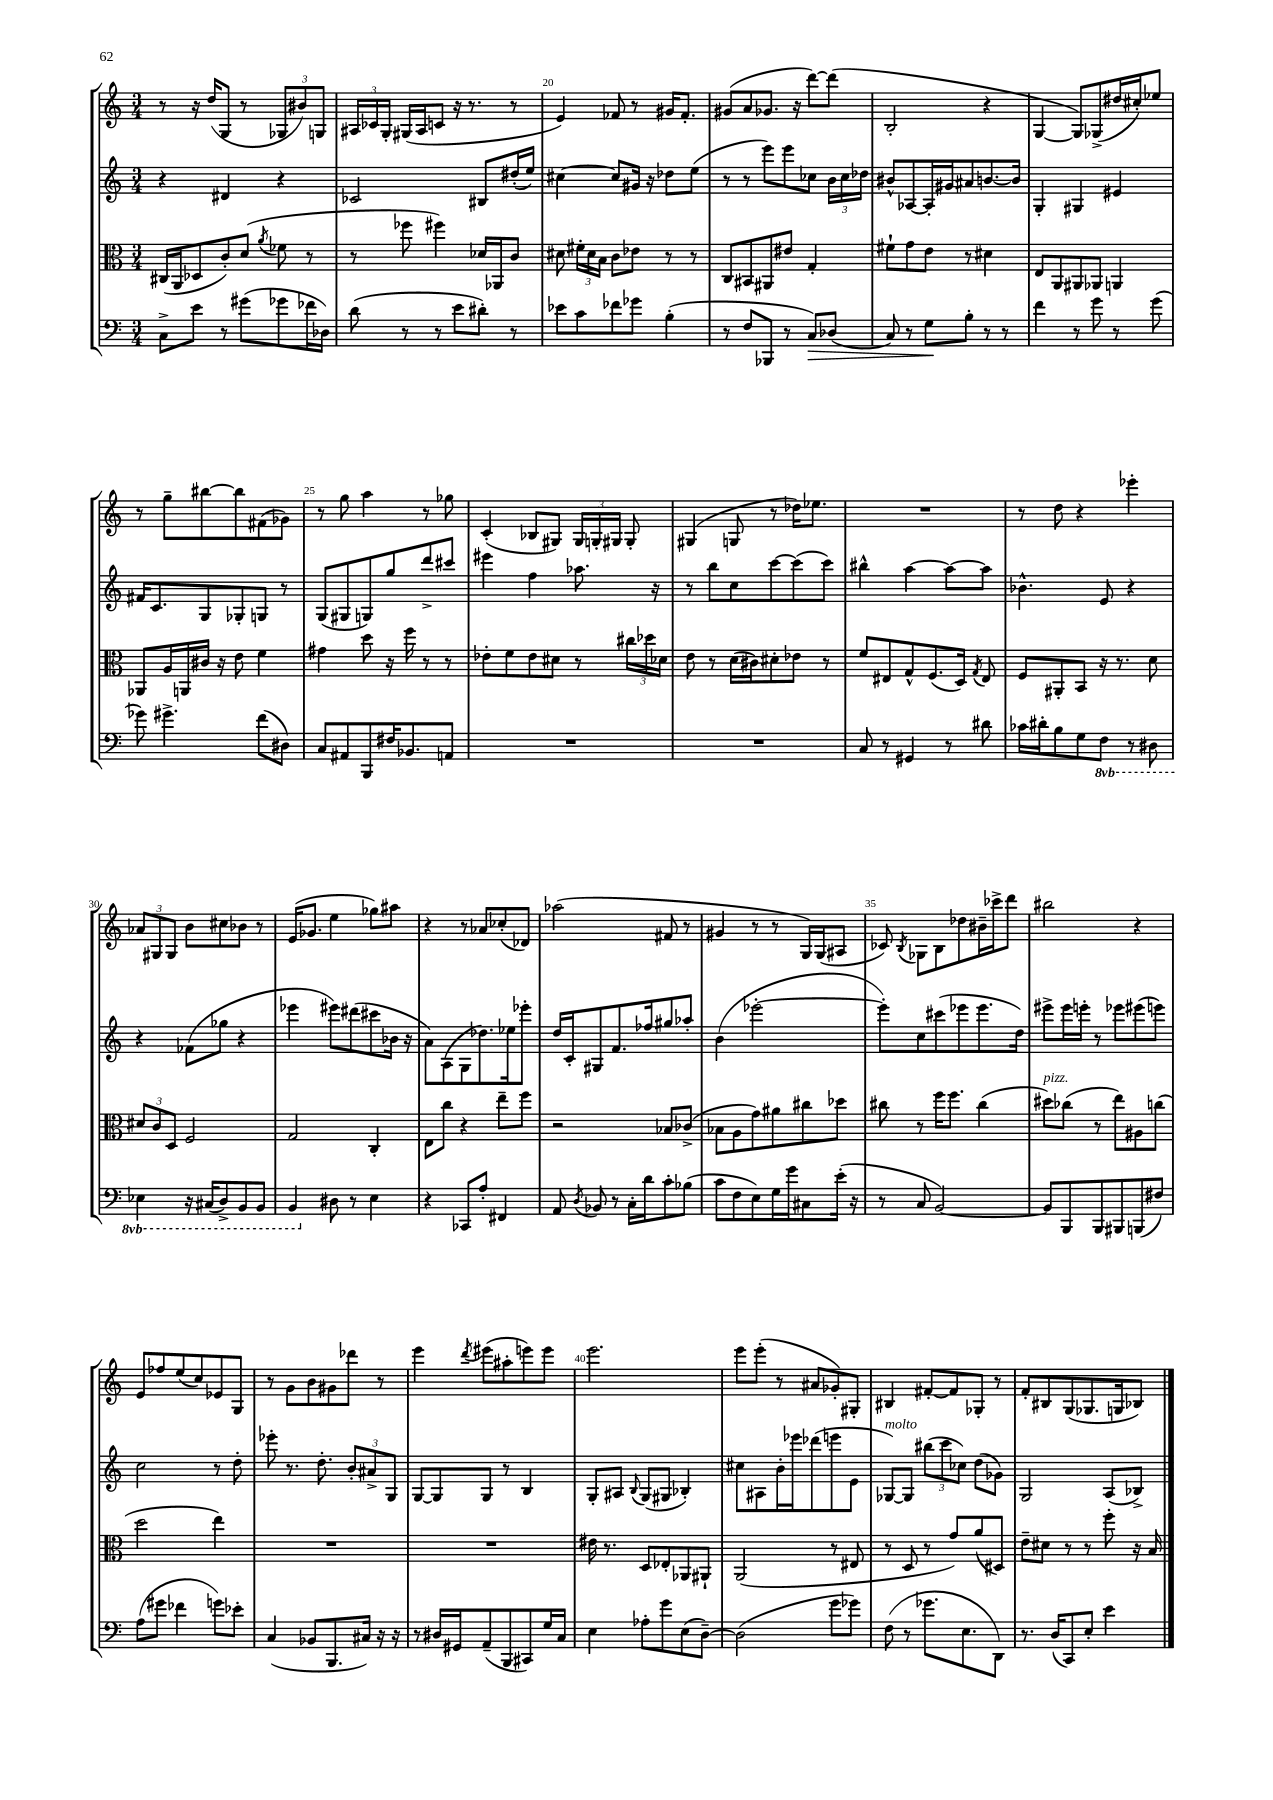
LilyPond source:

<<
\new StaffGroup <<
\new Staff = "s0" {
    \clef treble \key c \major \numericTimeSignature \time 3/4
    \autoBeamOff r8 r16 d''16[( g8] r8 \tuplet 3/2 { ges8[ bis'8) g8] } |
    \tuplet 3/2 { ais16[ ces'16 g16]-. } gis16[( ais16 c'8] r16 r8. r8 |
    e'4) fes'8 r8 gis'16[ fes'8.]-. |
    gis'8[( a'8 ges'8.] r16 d'''8[~) d'''8]( |
    b2-. r4 |
    g4~ g8[) ges8->( dis''16 cis''16-.) ees''8] |
    r8 g''8[-- bis''8~ bis''8 fis'8( ges'8]) |
    r8 g''8 a''4 r8 ges''8 |
    c'4-.( bes8[ gis8]) \tuplet 3/2 { gis16[ g16-. gis16] } gis8-. |
    gis4( g8 r8 des''16[) ees''8.] |
    R2. |
    r8 d''8 r4 ees'''4-. |
    \tuplet 3/2 { aes'8[ gis8 gis8] } b'8[ cis''8 bes'8] r8 |
    e'16[( ges'8.] e''4 ges''8[) ais''8] |
    r4 r8 aes'8[ ces''8-.( des'8]) |
    aes''2( fis'8 r8 |
    gis'4 r8 r8 g16[) g16( ais8] |
    ces'8) \acciaccatura { b8 } ges8[ b8 des''8 bis'16-- ces'''16-> d'''8] |
    bis''2 r4 |
    e'8[ fes''8 e''8( c''8) ees'8 g8] |
    r8 g'8[ b'8 gis'8 des'''8] r8 |
    e'''4 \acciaccatura { d'''8 } eis'''8[( ais''8-. e'''8) e'''8] |
    e'''2. |
    e'''8[ e'''8]-.( r8 ais'8[ ges'8-.) gis8]-. |
    bis4 fis'8[~-. fis'8 ges8]-. r8 |
    f'8[-. bis8 g8( ges8. g16 bes8]) \bar "|." |
}
\new Staff = "s1" {
    \clef treble \key c \major \numericTimeSignature \time 3/4
    \autoBeamOff r4 dis'4 r4 |
    ces'2 bis8[ dis''16-.( e''16]) |
    cis''4~ cis''8[ gis'16] r16 des''8[ e''8]( |
    r8 r8 e'''8[) e'''8 ces''8] \tuplet 3/2 { b'16[ ces''16 des''16] } |
    bis'8[-^ aes8~ aes16-. gis'16 ais'8 b'8.~ b'16] |
    g4-. gis4 eis'4 |
    fis'16[ c'8. g8 ges8-. g8] r8 |
    g8[( gis8 g8) g''8 d'''8-> cis'''8] |
    eis'''4 f''4 aes''8. r16 |
    r8 b''8[ c''8 c'''8~ c'''8( c'''8]) |
    bis''4-^ a''4~ a''8[~ a''8] |
    bes'4.-^ e'8 r4 |
    r4 fes'8[( ges''8] r4 |
    ees'''4 eis'''8[) dis'''8( cis'''8 bes'16] r16 |
    a'8[) a8( g8 des''8.) ees''16 ees'''8]-. |
    d''16[ c'16-. gis8 f'8. fes''16 gis''8 aes''8]-. |
    b'4( ees'''2~-. |
    ees'''8[-.) c''8 cis'''8( ees'''8 ees'''8. d''16]) |
    eis'''8[-> eis'''16 e'''16]-. r8 ees'''8[ eis'''8( e'''8]) |
    c''2 r8 d''8-. |
    ees'''8-. r8. d''8.-. \tuplet 3/2 { b'8[-. ais'8-> g8] } |
    g8[~ g8 g8] r8 b4 |
    g8[-. ais8] \appoggiatura { b8 } g8[( gis8] bes4-.) |
    cis''8[ ais8 b'16-. ees'''16 des'''8( e'''8 e'8] |
    ges8[~^\markup { \italic "molto" }) ges8] \tuplet 3/2 { bis''8[( c'''8 ces''8]) } d''8[( ges'8]) |
    g2 a8[( bes8]->) \bar "|." |
}
\new Staff = "s2" {
    \clef alto \key c \major \numericTimeSignature \time 3/4
    \autoBeamOff cis16[( a,16 des8 c'8-.) d'8]( \acciaccatura { a'8 } fes'8 r8 |
    r8 fes''8 fis''4) des'16[ aes,16 c'8] |
    dis'8 \tuplet 3/2 { fis'16[-. dis'16 b16] } c'8[ ees'8] r8 r8 |
    c8[ bis,8 ais,8 eis'8] g4-. |
    fis'8[-! g'8 e'8] r8 dis'4 |
    e8[ a,8 ais,8 aes,8] a,4 |
    aes,8[ a16 a,16 cis'16] r16 e'8 f'4 |
    gis'4 d''8 r16 f''16 r8 r8 |
    ees'8[-. f'8 ees'8 dis'8] r8 \tuplet 3/2 { cis''16[ des''16 des'16] } |
    e'8 r8 d'16[( cis'16) dis'8-. ees'8] r8 |
    f'8[ eis8 g8-^ f8.( d16]) \acciaccatura { g8 } eis8 |
    f8[ ais,8-. b,8] r16 r8. d'8 |
    \tuplet 3/2 { dis'8[ c'8 d8] } f2 |
    g2 c4-. |
    e8[ c''8] r4 e''8[-- f''8] |
    r2 bes8[ ces'8]->( |
    bes8[ a8 g'8) ais'8 cis''8 des''8] |
    cis''8 r8 f''16[ f''8.] cis''4( |
    dis''8[^\markup { \italic "pizz." }) ces''8]( r8 e''8[) ais8 c''8]( |
    d''2 e''4) |
    R2. |
    R2. |
    eis'16 r8. d8[ ees8-. aes,8 ais,8]-! |
    a,2( r8 eis8 |
    r8 d8 r8 g'8[) a'8( dis8]) |
    e'8[-- dis'8] r8 r8 f''8-. r16 b16 \bar "|." |
}
\new Staff = "s3" {
    \clef bass \key c \major \numericTimeSignature \time 3/4 \set Staff.ottavationMarkups = #ottavation-simple-ordinals
    \autoBeamOff c8[-> e'8] r8 gis'8[( ges'8 fes'16 des16]) |
    d'8( r8 r8 e'8[ dis'8]-.) r8 |
    ees'8[ c'8 fes'8 ges'8] b4-.( |
    r8 f8[ bes,,8] r8 c8[\>) des8]( |
    c8) r8 g8[\! b8]-. r8 r8 |
    f'4 r8 g'8 r8 g'8( |
    ges'8) gis'4.-> f'8[( dis8]) |
    c8[ ais,8 b,,8 fis16 bes,8. a,8] |
    R2. |
    R2. |
    c8 r8 gis,4 r8 dis'8 |
    ces'16[ dis'16-. b8 g8 \ottava #-1 f,8] r8 dis,8 |
    ees,4 r16 cis,16[( d,8->) b,,8 b,,8] |
    b,,4 \ottava #0 dis8 r8 e4 |
    r4 ces,8[ a8]-. fis,4 |
    a,8 \acciaccatura { d8 } bes,8 r8 c16[-. d'16 c'8-. bes8]( |
    c'8[ f8 e8) g16 g'16 cis8 e'16]-.( r16 |
    r8 c8 b,2~) |
    b,8[ b,,8 b,,8 bis,,8 b,,8( fis8]) |
    a8[( gis'8] fes'4 g'8[) ees'8]-. |
    c4( bes,8[ b,,8. cis16]) r16 r16 |
    r8 dis16[ gis,16 a,8--( b,,8 cis,8) g16 c16] |
    e4 aes8[-. g'8 e8( d8]~--) |
    d2( g'8[ ges'8]) |
    f8( r8 ges'8.[ e8. d,8]) |
    r8. d16[( c,8) e8]-. e'4 \bar "|." |
}
>>
>>
\layout { \context { \Score currentBarNumber = #18 \override BarNumber.break-visibility = ##(#f #t #t) barNumberVisibility = #(every-nth-bar-number-visible 5) } }
